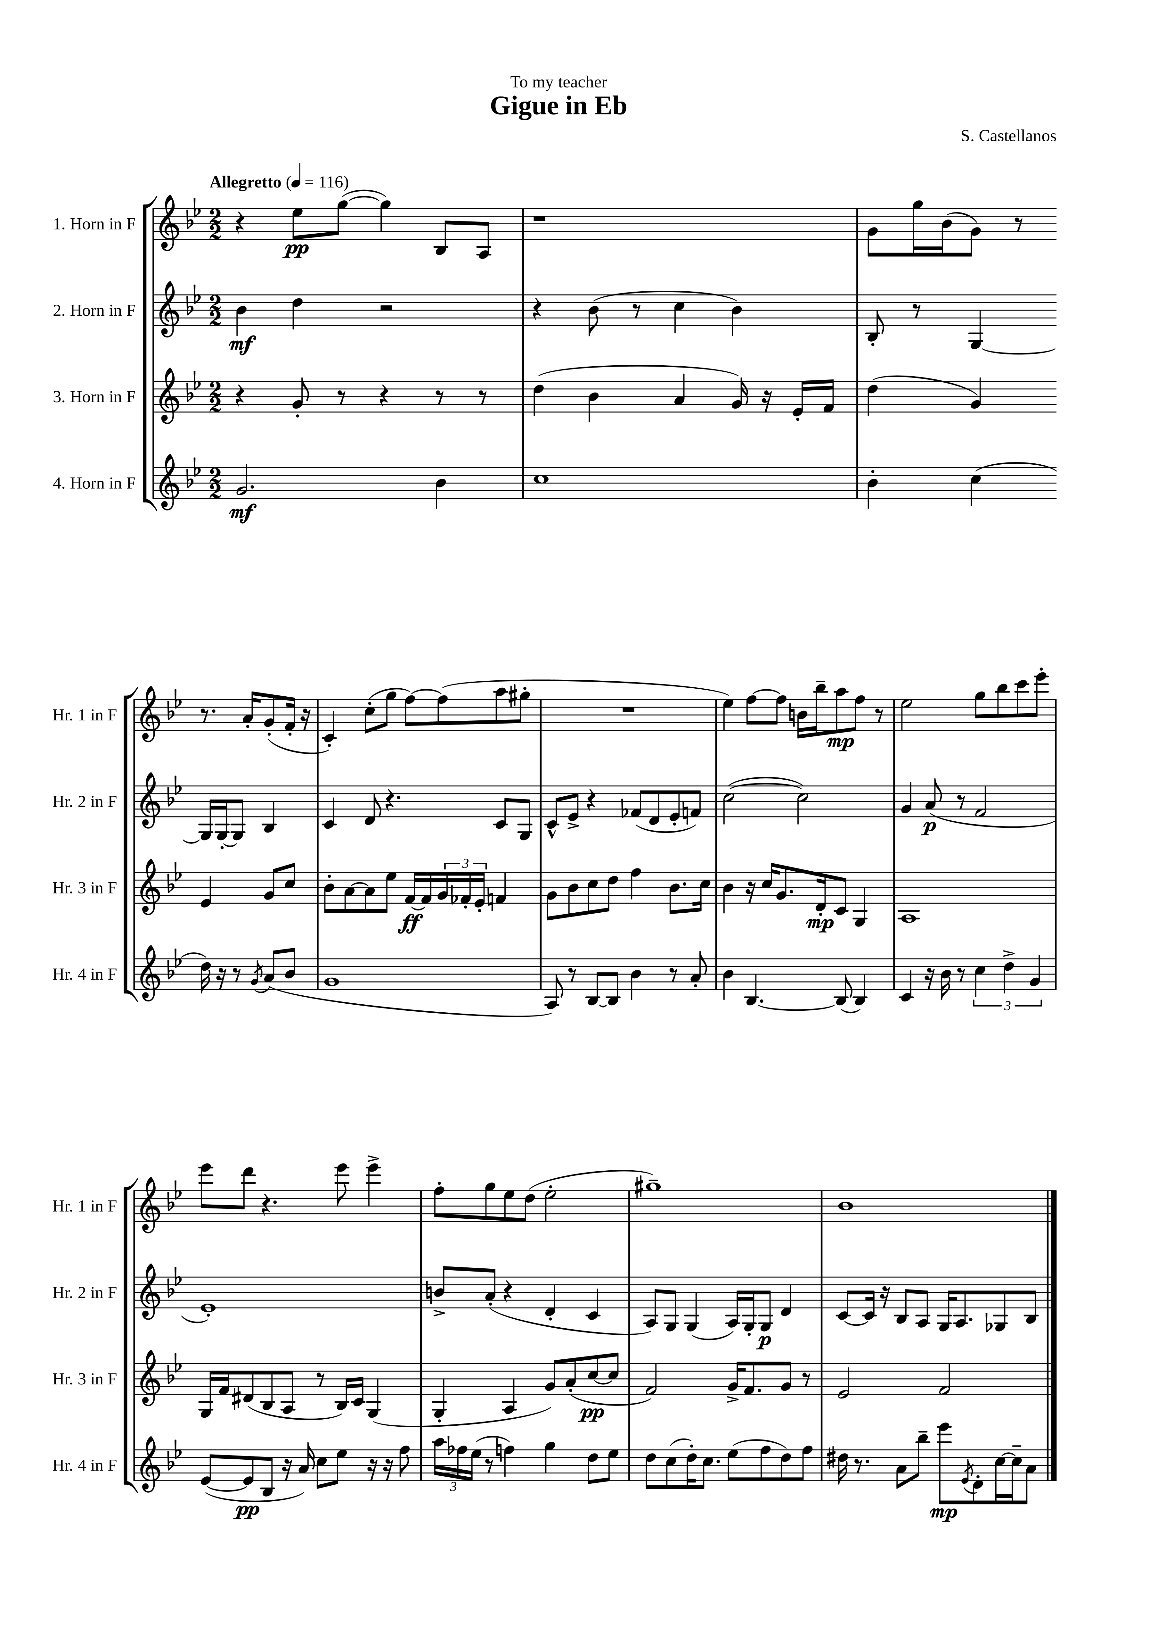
\header { title = "Gigue in Eb" composer = "S. Castellanos" dedication = "To my teacher" }
<<
\new StaffGroup <<
\new Staff = "s0" \with { instrumentName = "1. Horn in F" shortInstrumentName = "Hr. 1 in F" } {
    \clef treble \key bes \major \numericTimeSignature \time 2/2 \tempo "Allegretto" 4 = 116
    r4 ees''8\pp g''8~( g''4) bes8 a8 |
    r1 |
    g'8 g''16 bes'16( g'8) r8 r8. a'16-. g'8-.( f'16-. r16 |
    c'4-.) c''8-.( g''8 f''8~) f''8( a''8 gis''8-. |
    R1 |
    ees''4) f''8~ f''8 b'16 bes''16-- a''8\mp f''8 r8 |
    ees''2 g''8 bes''8 c'''8 ees'''8-. |
    ees'''8 d'''8 r4. ees'''8 ees'''4-> |
    f''8-. g''8 ees''8 d''8( ees''2-. |
    gis''1--) |
    bes'1 \bar "|." |
}
\new Staff = "s1" \with { instrumentName = "2. Horn in F" shortInstrumentName = "Hr. 2 in F" } {
    \clef treble \key bes \major \numericTimeSignature \time 2/2
    bes'4\mf d''4 r2 |
    r4 bes'8( r8 c''4 bes'4) |
    bes8-. r8 g4~ g16 g16~-. g8 bes4 |
    c'4 d'8 r4. c'8 g8 |
    c'8-^ ees'8-> r4 fes'8( d'8 ees'8-. f'8) |
    c''2~( c''2) |
    g'4 a'8\p( r8 f'2 |
    ees'1-.) |
    b'8-> a'8-.( r4 d'4-. c'4 |
    a8) g8 g4( a16) g16-. g8\p d'4 |
    c'8~ c'16 r16 bes8 a8 g16 a8. ges8 bes8 \bar "|." |
}
\new Staff = "s2" \with { instrumentName = "3. Horn in F" shortInstrumentName = "Hr. 3 in F" } {
    \clef treble \key bes \major \numericTimeSignature \time 2/2
    r4 g'8-. r8 r4 r8 r8 |
    d''4( bes'4 a'4 g'16) r16 ees'16-. f'16 |
    d''4( g'4) ees'4 g'8 c''8 |
    bes'8-. a'8~ a'8 ees''8 f'16~\ff f'16 \tuplet 3/2 { g'16 fes'16-. ees'16-. } f'4 |
    g'8 bes'8 c''8 d''8 f''4 bes'8. c''16 |
    bes'4 r16 c''16 g'8. d'16-.\mp c'8 g4 |
    a1 |
    g16 f'16 dis'8( bes8 a8 r8 bes16) c'16 g4( |
    g4-. a4 g'8) a'8-.( c''8~\pp c''8 |
    f'2) g'16-> f'8. g'8 r8 |
    ees'2 f'2 \bar "|." |
}
\new Staff = "s3" \with { instrumentName = "4. Horn in F" shortInstrumentName = "Hr. 4 in F" } {
    \clef treble \key bes \major \numericTimeSignature \time 2/2
    g'2.\mf bes'4 |
    c''1 |
    bes'4-. c''4( d''16) r16 r8 \acciaccatura { g'8 } a'8( bes'8 |
    g'1 |
    a8) r8 bes8~ bes8 bes'4 r8 a'8-. |
    bes'4 bes4.~ bes8( bes4) |
    c'4 r16 bes'16 r8 \tuplet 3/2 { c''4 d''4-> g'4 } |
    ees'8~( ees'8\pp bes8 r16 a'16) c''8 ees''8 r16 r16 f''8 |
    \tuplet 3/2 { a''16 fes''16 ees''16( } r8 f''4) g''4 d''8 ees''8 |
    d''8 c''8( d''16-.) c''8. ees''8( f''8 d''8) f''8 |
    dis''16 r8. a'8 bes''8-- ees'''8\mp \acciaccatura { ees'8 } d'8-. c''16~ c''16-- a'8 \bar "|." |
}
>>
>>
\layout { \context { \Score \remove "Bar_number_engraver" } }
